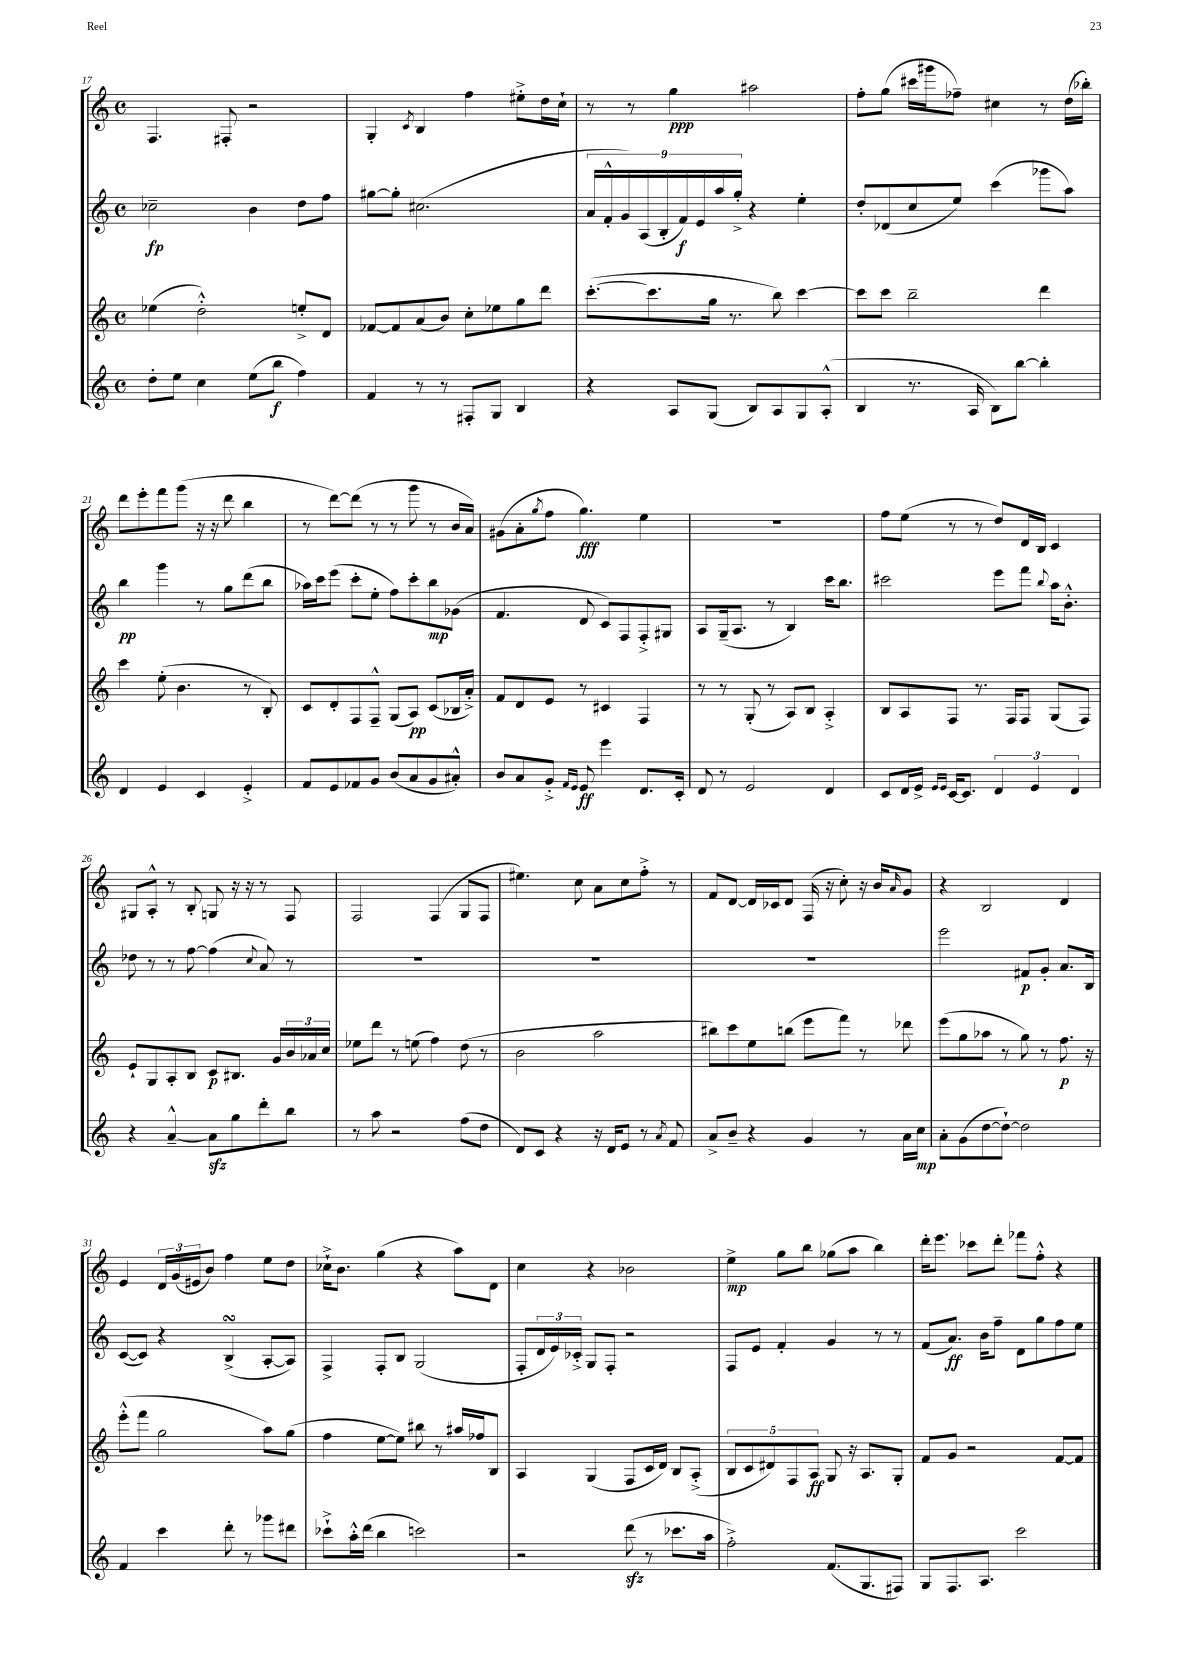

**kern	**dynam	**kern	**dynam	**kern	**dynam	**kern	**dynam
*part4	*part4	*part3	*part3	*part2	*part2	*part1	*part1
*staff4	*staff4	*staff3	*staff3	*staff2	*staff2	*staff1	*staff1
*clefG2	*	*clefG2	*	*clefG2	*	*clefG2	*
*k[]	*	*k[]	*	*k[]	*	*k[]	*
*M4/4	*	*M4/4	*	*M4/4	*	*M4/4	*
*met(c)	*	*met(c)	*	*met(c)	*	*met(c)	*
=17	=17	=17	=17	=17	=17	=17	=17
8dd'\L	.	(4ee-X\	.	2cc-X~\	fp	4.F/	.
8ee\J	.	.	.	.	.	.	.
4cc\	.	2dd'^^\)	.	.	.	.	.
.	.	.	.	.	.	8F#X'/	.
(8ee\L	.	.	.	4b\	.	2r	.
8bb\J	f	.	.	.	.	.	.
4ff\)	.	8een'^/L	.	8dd\L	.	.	.
.	.	8d/J	.	8ff\J	.	.	.
=18	=18	=18	=18	=18	=18	=18	=18
4f/	.	[8f-X/L	.	[8gg#X\L	.	4G'/	.
.	.	8f-/]	.	8gg#'\J]	.	.	.
.	.	.	.	.	.	8qc/	.
8r	.	(8a/	.	(2.cc#X\	.	4B/	.
8r	.	8b/J)	.	.	.	.	.
8F#X'/L	.	8cc'\L	.	.	.	4ff\	.
8G/J	.	8ee-X\	.	.	.	.	.
4B/	.	8gg\	.	.	.	8ee#X'^\L	.
.	.	8ddd\J	.	.	.	16dd\L	.
.	.	.	.	.	.	16cc`\JJ	.
=19	=19	=19	=19	=19	=19	=19	=19
4r	.	([8.ccc'\L	.	18a/LL	.	8r	.
.	.	.	.	18f'^^/	.	.	.
.	.	.	.	18g/)	.	.	.
.	.	.	.	.	.	8r	.
.	.	.	.	(18A/	.	.	.
.	.	8.ccc\]	.	.	.	.	.
.	.	.	.	18B'/	.	.	.
8A/L	.	.	.	.	.	4gg\	ppp
.	.	.	.	18f/)	f	.	.
.	.	.	.	18e/	.	.	.
(8G/J	.	16gg\Jk	.	.	.	.	.
.	.	.	.	18aa/	.	.	.
.	.	8.r	.	.	.	.	.
.	.	.	.	18gg'^/JJ	.	.	.
8B/L)	.	.	.	4r	.	2aa#X\	.
8A/	.	8bb\)	.	.	.	.	.
8G/	.	[4ccc\	.	4ee'\	.	.	.
(8A'^^/J	.	.	.	.	.	.	.
=20	=20	=20	=20	=20	=20	=20	=20
4B/	.	8ccc\L]	.	8dd'/L	.	8ff'\L	.
.	.	8ccc\J	.	(8d-X/	.	(8gg\J	.
8.r	.	2bb~\	.	8cc/	.	16ccc#X\LL	.
.	.	.	.	.	.	16ggg#X\J	.
.	.	.	.	8ee/J)	.	8ff-X~\J)	.
16A/	.	.	.	.	.	.	.
8B\L)	.	.	.	(4ccc\	.	4cc#X\	.
[8bb\J	.	.	.	.	.	.	.
4bb'\]	.	4ddd\	.	8ggg-X\L	.	8r	.
.	.	.	.	8aa\J)	.	(16dd\LL	.
.	.	.	.	.	.	16bb-X'\JJ)	.
!!LO:LB:g=z
=21	=21	=21	=21	=21	=21	=21	=21
4d/	.	4ccc\	.	4bb\	pp	8ddd\L	.
.	.	.	.	.	.	8eee'\	.
4e/	.	(8ee'\	.	4ggg\	.	8fff\	.
.	.	4.b\	.	.	.	(8ggg\J	.
4c/	.	.	.	8r	.	16r	.
.	.	.	.	.	.	16r	.
.	.	.	.	8gg\L	.	8ddd\	.
4e'^/	.	8r	.	(8ddd\	.	4bb\	.
.	.	8B'/)	.	8bb\J	.	.	.
=22	=22	=22	=22	=22	=22	=22	=22
8f/L	.	8c/L	.	16aa-X\LL)	.	8r	.
.	.	.	.	16ccc\J	.	.	.
8e/	.	8d'/	.	(8eee\J	.	[8ddd\L)	.
8f-X/	.	8F/	.	8ccc'\L	.	(8ddd\J]	.
8g/J	.	8F~^^/J	.	8ee'\J	.	8r	.
(8b/L	.	(8G/L	.	8ff\L)	.	8r	.
8a/	.	8A/J)	pp	8ccc'\	.	8ggg\	.
8g/	.	(8c/L	.	8bb\	mp	8r	.
8a#X'^^/J)	.	16B-X/L	.	(8g-X\J	.	16b/LL	.
.	.	16a'^/JJ)	.	.	.	16a/JJ)	.
=23	=23	=23	=23	=23	=23	=23	=23
8b/L	.	8f/L	.	4.f/	.	(8g#X\L	.
8a/	.	8d/	.	.	.	8a'\	.
.	.	.	.	.	.	8qgg/	.
8g'^/J	.	8e/J	.	.	.	8ff\J	.
16qqf/LL	.	.	.	.	.	.	.
16qqe/JJ	.	.	.	.	.	.	.
8e/	ff	8r	.	8d/	.	4.gg\)	fff
4eee\	.	4c#X/	.	8c/L)	.	.	.
.	.	.	.	8F/	.	.	.
8.d/L	.	4F/	.	8F'^/	.	4ee\	.
.	.	.	.	8G#X/J	.	.	.
16c'/Jk	.	.	.	.	.	.	.
=24	=24	=24	=24	=24	=24	=24	=24
8d/	.	8r	.	8A/L	.	1r	.
8r	.	8r	.	(16G~/k	.	.	.
.	.	.	.	8.A/J	.	.	.
2e/	.	(8G'/	.	.	.	.	.
.	.	8r	.	8r	.	.	.
.	.	8A/L)	.	4B/)	.	.	.
.	.	8B/J	.	.	.	.	.
4d/	.	4A'^/	.	16ccc\KL	.	.	.
.	.	.	.	8.bb\J	.	.	.
=25	=25	=25	=25	=25	=25	=25	=25
8c/L	.	8B/L	.	2ccc#X\	.	8ff\L	.
16d/L	.	8A/	.	.	.	(8ee\J	.
16e^/JJ	.	.	.	.	.	.	.
16qqe/LL	.	.	.	.	.	.	.
16qqe/JJ	.	.	.	.	.	.	.
[16c/KL	.	8F/J	.	.	.	8r	.
8.c/J]	.	.	.	.	.	.	.
.	.	8.r	.	.	.	8r	.
6d/	.	.	.	8eee\L	.	8dd/L)	.
.	.	16F/KL	.	.	.	.	.
.	.	8F/J	.	8fff\J	.	16d/L	.
6e/	.	.	.	.	.	.	.
.	.	.	.	.	.	16B/JJ	.
.	.	.	.	8qqbb/	.	.	.
.	.	(8G/L	.	16aa\KL	.	4c/	.
.	.	.	.	8.b'^^\J	.	.	.
6d/	.	.	.	.	.	.	.
.	.	8F/J)	.	.	.	.	.
!!LO:LB:g=z
=26	=26	=26	=26	=26	=26	=26	=26
4r	.	8e`/L	.	8dd-X\	.	8G#X/L	.
.	.	8G/	.	8r	.	8A'^^/J	.
[4a~^^/	.	8A'/	.	8r	.	8r	.
.	.	8B/J	.	[8ff\	.	8B'/	.
8azz\L]	.	8c/L	p	(4ff\]	.	8Gn/	.
8gg\	.	8.B#X/J	.	.	.	16r	.
.	.	.	.	.	.	16r	.
.	.	.	.	8qqcc/	.	.	.
8ddd'\	.	.	.	8a/)	.	8r	.
.	.	16g/LL	.	.	.	.	.
8bb\J	.	24b/	.	8r	.	8F/	.
.	.	24a-X/	.	.	.	.	.
.	.	24cc/JJ	.	.	.	.	.
=27	=27	=27	=27	=27	=27	=27	=27
8r	.	8ee-X\L	.	1r	.	2F/	.
8aa\	.	8ddd\J	.	.	.	.	.
2r	.	8r	.	.	.	.	.
.	.	(8een\	.	.	.	.	.
.	.	4ff\)	.	.	.	(4F/	.
(8ff\L	.	(8dd\	.	.	.	8G/L	.
8dd\J	.	8r	.	.	.	8F/J	.
=28	=28	=28	=28	=28	=28	=28	=28
8d/L)	.	2b\	.	1r	.	4.ee#X\)	.
8c/J	.	.	.	.	.	.	.
4r	.	.	.	.	.	.	.
.	.	.	.	.	.	8cc\	.
16r	.	2aa\	.	.	.	8a\L	.
16d/KL	.	.	.	.	.	.	.
8e/J	.	.	.	.	.	8cc\	.
8r	.	.	.	.	.	8ff'^\J	.
8qa/	.	.	.	.	.	.	.
8f/	.	.	.	.	.	8r	.
=29	=29	=29	=29	=29	=29	=29	=29
8a^/L	.	8bb#X\L)	.	1r	.	8f/L	.
8b~/J	.	8ccc\	.	.	.	[8d/J	.
4r	.	8ee\	.	.	.	16d/LL]	.
.	.	.	.	.	.	16c-X/J	.
.	.	(8bbn\J	.	.	.	8d/J	.
4g/	.	8eee\L	.	.	.	(16F/	.
.	.	.	.	.	.	16r	.
.	.	8fff\J)	.	.	.	8cc'\)	.
8r	.	8r	.	.	.	16r	.
.	.	.	.	.	.	16b/KL	.
.	.	.	.	.	.	16qqa/	.
16a\LL	.	8ddd-X\	.	.	.	8g/J	.
16cc\JJ	mp	.	.	.	.	.	.
=30	=30	=30	=30	=30	=30	=30	=30
8a'\L	.	(8eee\L	.	2eee\	.	4r	.
(8g\	.	8gg\	.	.	.	.	.
[8dd\	.	8aa-X\J	.	.	.	2B/	.
8dd`\J_)	.	8r	.	.	.	.	.
2dd\]	.	8gg\)	.	8f#X/L	p	.	.
.	.	8r	.	8g'/J	.	.	.
.	.	8.ff\	p	8.a/L	.	4d/	.
.	.	16r	.	16B/Jk	.	.	.
!!LO:LB:g=z
=31	=31	=31	=31	=31	=31	=31	=31
4f/	.	(8eee'^^\L	.	([8c/L	.	4e/	.
.	.	8fff\J	.	8c/J])	.	.	.
4ccc\	.	2gg\	.	4r	.	24d/LL	.
.	.	.	.	.	.	(24g/	.
.	.	.	.	.	.	24e#X/J	.
.	.	.	.	.	.	8b/J)	.
8ddd'\	.	.	.	(4BsSsS^/	.	4ff\	.
8r	.	.	.	.	.	.	.
8ggg-X\L	.	8aa\L)	.	[8A'/L	.	8ee\L	.
8ddd#X\J	.	(8gg\J	.	8A/J])	.	8dd\J	.
=32	=32	=32	=32	=32	=32	=32	=32
8ccc-X`^\L	.	4ff\	.	4F^/	.	16cc-X`^\KL	.
.	.	.	.	.	.	8.b\J	.
16aa'^^\L	.	.	.	.	.	.	.
(16ddd\JJ	.	.	.	.	.	.	.
4bb\	.	[8ee\L	.	8F'/L	.	(4gg\	.
.	.	8ee\J])	.	8B/J	.	.	.
2cccn\)	.	8bb#X\	.	(2G/	.	4r	.
.	.	8r	.	.	.	.	.
.	.	16aa#X/LL	.	.	.	8aa\L)	.
.	.	16ff-X/J	.	.	.	.	.
.	.	8B/J	.	.	.	8d\J	.
=33	=33	=33	=33	=33	=33	=33	=33
2r	.	4A/	.	8F'/L	.	4cc\	.
.	.	.	.	24d/L	.	.	.
.	.	.	.	24e/)	.	.	.
.	.	.	.	24c-X'^/JJ	.	.	.
.	.	(4G/	.	8G/L	.	4r	.
.	.	.	.	8F'/J	.	.	.
(8dddzz\	.	8F/L	.	2r	.	2b-X\	.
8r	.	16c/L	.	.	.	.	.
.	.	16d/JJ)	.	.	.	.	.
8.ccc-X\L	.	8B/L	.	.	.	.	.
.	.	(8A'^/J	.	.	.	.	.
16aa\Jk	.	.	.	.	.	.	.
=34	=34	=34	=34	=34	=34	=34	=34
2ff'^\)	.	10B/L	.	8F/L	.	4ee^\	mp
.	.	10c/	.	.	.	.	.
.	.	.	.	8e/J	.	.	.
.	.	10d#X/)	.	.	.	.	.
.	.	.	.	4f'/	.	8gg\L	.
.	.	10F/	.	.	.	.	.
.	.	.	.	.	.	8bb\J	.
.	.	10A/J	ff	.	.	.	.
(8.f/L	.	8G/	.	4g/	.	(8gg-X\L	.
.	.	16r	.	.	.	8aa\J	.
8.G/	.	8.A/L	.	.	.	.	.
.	.	.	.	8r	.	4bb\)	.
8F#X/J)	.	8G'/J	.	8r	.	.	.
=35	=35	=35	=35	=35	=35	=35	=35
8G/L	.	8f/L	.	(8f/L	.	16ddd'\KL	.
.	.	.	.	.	.	8.eee\J	.
8.F/	.	8g/J	.	8.a/J)	ff	.	.
.	.	2r	.	.	.	8ccc-X\L	.
8.A/J	.	.	.	16b\KL	.	.	.
.	.	.	.	8ff~\J	.	8ddd'\J	.
2ccc\	.	.	.	8d\L	.	8fff-X\L	.
.	.	.	.	8gg\	.	8ff'^^\J	.
.	.	[8f/L	.	8ff\	.	4r	.
.	.	8f/J]	.	8ee\J	.	.	.
==	==	==	==	==	==	==	==
*-	*-	*-	*-	*-	*-	*-	*-
